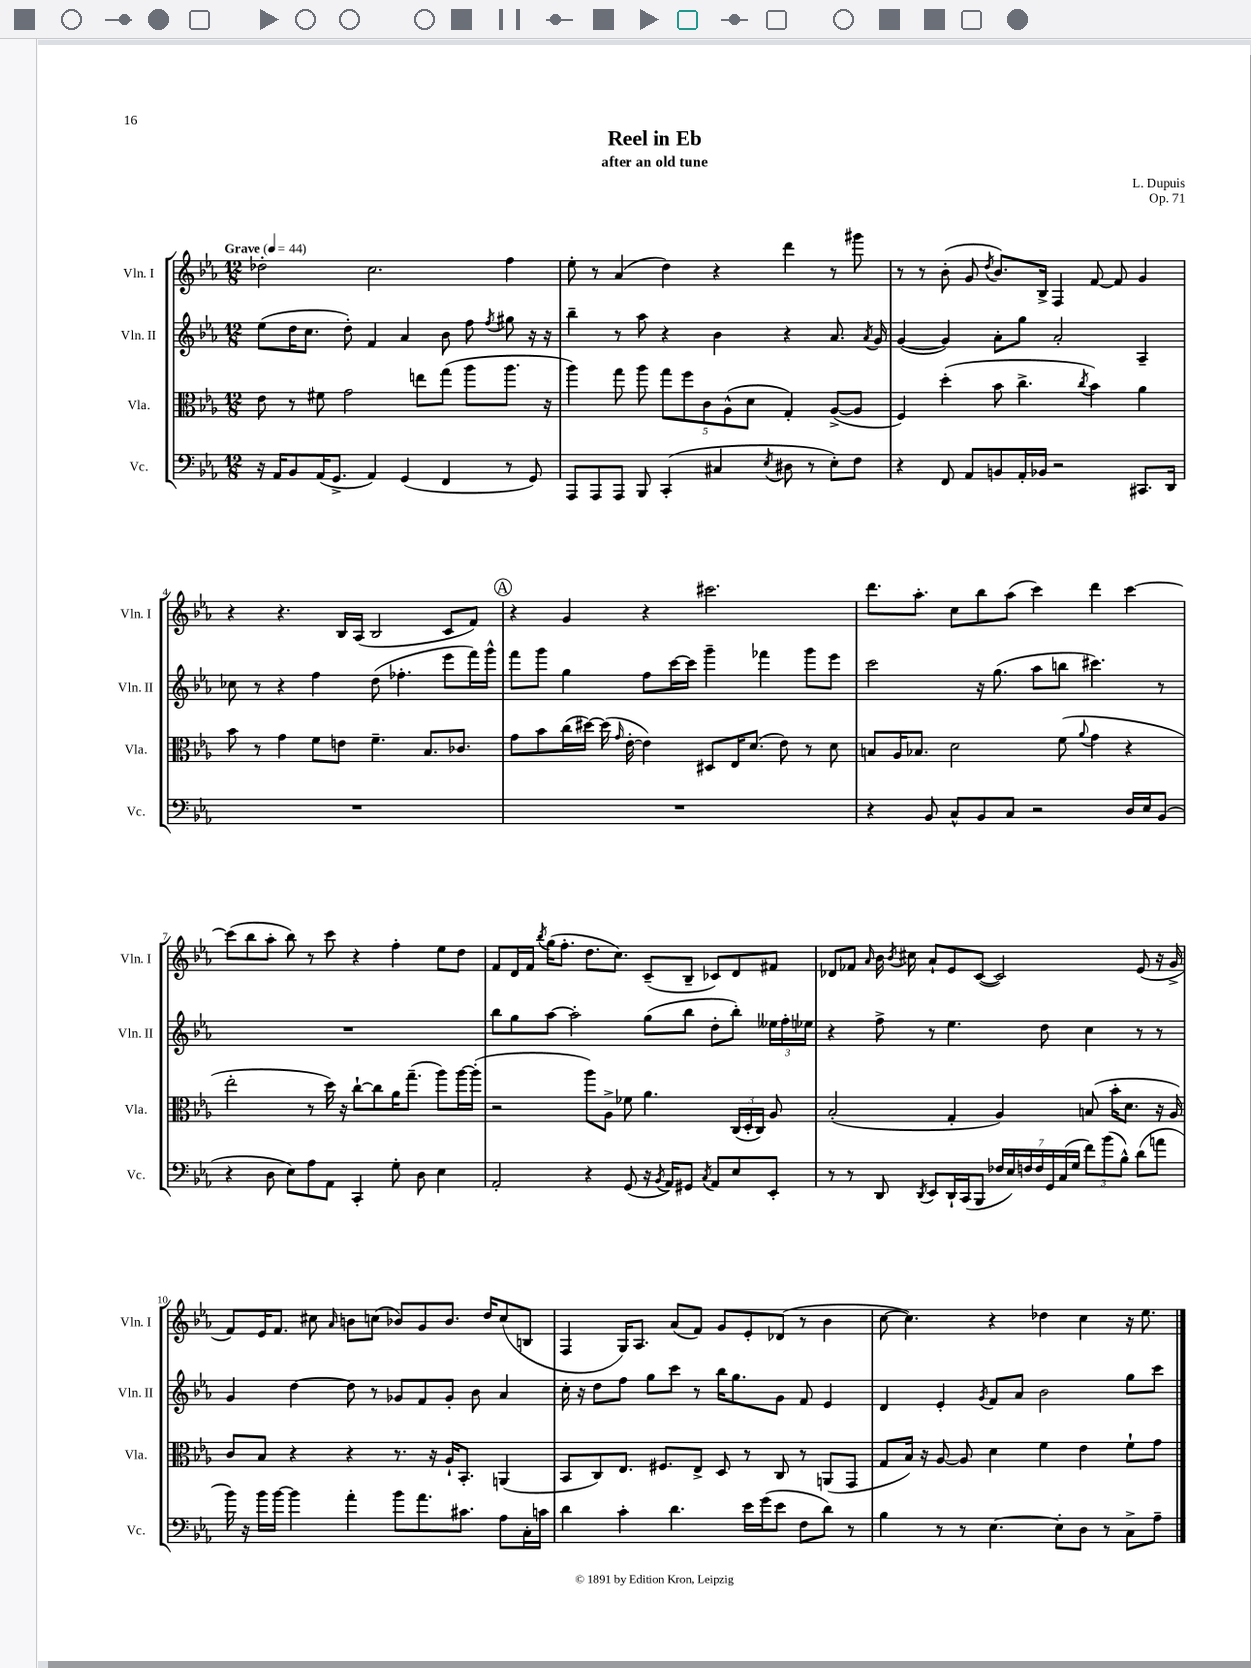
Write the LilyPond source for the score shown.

\header { title = "Reel in Eb" composer = "L. Dupuis" subtitle = "after an old tune" opus = "Op. 71" }
<<
\new StaffGroup <<
\new Staff = "s0" \with { instrumentName = "Vln. I" shortInstrumentName = "Vln. I" } {
    \clef treble \key ees \major \numericTimeSignature \time 12/8 \tempo "Grave" 4 = 44
    \autoBeamOff des''2-. c''2. f''4 |
    ees''8-. r8 aes'4( d''4) r4 d'''4 r8 gis'''8 |
    r8 r8 bes'8-.( g'8 \acciaccatura { d''8 } bes'8.[) bes16]-> f4 f'8~ f'8 g'4 |
    r4 r4. bes16[ aes16]( bes2 c'8[ f'8]) |
    \mark \markup { \circle "A" } r4 g'4 r4 cis'''2. |
    d'''8.[ aes''8.]-. c''8[ bes''8 aes''8]( c'''4) d'''4 c'''4~ |
    c'''8[( bes''8 aes''8]-. bes''8) r8 c'''8 r4 f''4-. ees''8[ d''8] |
    f'8[ d'16 f'16] \acciaccatura { bes''8 } g''16[( f''8.]-. d''8.[ c''8.]) c'8[--( bes8]-- ces'8[) d'8 fis'8] |
    des'8[ fes'8] \grace { aes'16 } bes'16 \acciaccatura { bes'8 } cis''16 aes'8[-! ees'8 c'8]~( c'2) ees'8( r16 g'16-> |
    f'8[) ees'16 f'8.] cis''8 \grace { aes'16 } b'8[ c''8]( bes'8[) g'8 bes'8.] d''16[ c''8( b8] |
    f4 g16[) aes8.] aes'8[( f'8]) g'8[ ees'8-. des'8]( r8 bes'4 |
    c''8~ c''4.) r4 des''4 c''4 r16 ees''8. \bar "|." |
}
\new Staff = "s1" \with { instrumentName = "Vln. II" shortInstrumentName = "Vln. II" } {
    \clef treble \key ees \major \numericTimeSignature \time 12/8
    \autoBeamOff ees''8[( d''16 c''8.] d''8-.) f'4 aes'4 bes'8 f''8 \acciaccatura { f''8 } gis''8 r16 r16 |
    bes''4-- r8 aes''8 r4 bes'4 r4 aes'8. \acciaccatura { aes'8 } g'16 |
    g'4~( g'4) aes'8[-. g''8] aes'2-. aes4-- |
    ces''8 r8 r4 f''4 d''8( fes''4.-. ees'''8[ f'''16) g'''16]-^ |
    \mark \markup { \circle "A" } f'''8[ g'''8] g''4 f''8[ c'''16~ c'''16] g'''4-- fes'''4 g'''8[ ees'''8] |
    c'''2 r16 g''8.( aes''8[ b''8] cis'''4.) r8 |
    R1. |
    bes''8[ g''8 aes''8]~ aes''2-. g''8[( bes''8] d''8[-. bes''8]-.) \tuplet 3/2 { eeses''16[ f''16-. ees''16] } |
    r4 f''8-> r8 ees''4. d''8 c''4 r8 r8 |
    g'4 d''4~ d''8 r8 ges'8[ f'8 ges'8]-. bes'8 aes'4 |
    c''16-. r16 d''8[ f''8] g''8[ c'''8] r8 bes''16[ g''8. g'8] f'8 ees'4 |
    d'4 ees'4-. \acciaccatura { g'8 } f'8[ aes'8] bes'2 g''8[ c'''8] \bar "|." |
}
\new Staff = "s2" \with { instrumentName = "Vla." shortInstrumentName = "Vla." } {
    \clef alto \key ees \major \numericTimeSignature \time 12/8
    \autoBeamOff ees'8 r8 fis'8 g'2 e''8[ g''8]( aes''8[ aes''8.] r16 |
    aes''4) g''8 aes''8 \tuplet 5/4 { g''8[ f''8 c'8 aes8-^( d'8] } g4-.) aes8[~->( aes8] |
    f4) d''4-.( bes'8 c''4.-> \acciaccatura { c''8 } bes'4) aes'4 |
    bes'8 r8 g'4 f'8[ e'8] f'4.-- bes8.[ ces'8.] |
    \mark \markup { \circle "A" } g'8[ bes'8 c''16( dis''16]~) dis''16( \grace { g'16 } ees'16~-. ees'4) dis8[ ees16 d'8.]( ees'8) r8 d'8 |
    b8[ aes16 bes8.] d'2 f'8( \appoggiatura { aes'8 } g'4 r4 |
    ees''2-. r8 d''16) r16 c''8[~-! c''8 aes'16 g''8.]--( aes''8[) aes''16~ aes''16]-.( |
    r2 aes''8[) aes8]-> fes'8 aes'4. \tuplet 3/2 { c16[( d16-. c16]) } aes8 |
    bes2-.( g4-. aes4) b8( bes'16[-. d'8.] r16 aes16) |
    c'8[ bes8] r4 r4 r8. r16 aes16[-! bes,8.]-. a,4( |
    bes,8[ c8) ees8.] fis8.[ ees8]-> d8 r8 c8 r8 a,8[( g,8] |
    g8[ bes16]) r16 aes8~ aes8 d'4 f'4 ees'4 f'8[-! g'8] \bar "|." |
}
\new Staff = "s3" \with { instrumentName = "Vc." shortInstrumentName = "Vc." } {
    \clef bass \key ees \major \numericTimeSignature \time 12/8
    \autoBeamOff r16 aes,16[ bes,8 aes,16( g,8.]-> aes,4) g,4( f,4 r8 g,8) |
    aes,,8[ aes,,8 aes,,8] bes,,8 c,4-.( cis4 \acciaccatura { ees8 } dis8 r8 ees8[-.) f8] |
    r4 f,8 aes,8[ b,8 aes,16-. bes,16] r2 cis,8.[ d,16] |
    R1. |
    \mark \markup { \circle "A" } R1. |
    r4 bes,8 c8[-^ bes,8 c8] r2 d16[ ees16 bes,8]( |
    r4 d8 ees8[) aes8 aes,8] c,4-. g8-. d8 ees4 |
    aes,2-. r4 g,8( r16 \acciaccatura { bes,8 } aes,16[) gis,8] \acciaccatura { c8 } aes,8[ ees8 ees,8]-. |
    r8 r8 d,8 \acciaccatura { d,8 } ees,8[ d,16-! c,16( bes,,8] \tuplet 7/4 { fes16[ ees16) f16 f16 g,16 c16( g16] } \tuplet 3/2 { f'8[) bes'8( bes8]-^) } d'8[( a'8] |
    bes'16) r16 bes'16[ bes'16]~ bes'4 aes'4-. bes'8[ aes'8. cis'8.] aes8[ c16-. c'16] |
    d'4 c'4-. d'4. ees'16[ g'16( ees'8] f8[ d'8]) r8 |
    bes4 r8 r8 ees4.~ ees8[-. d8] r8 c8[-> aes8]-- \bar "|." |
}
>>
>>
